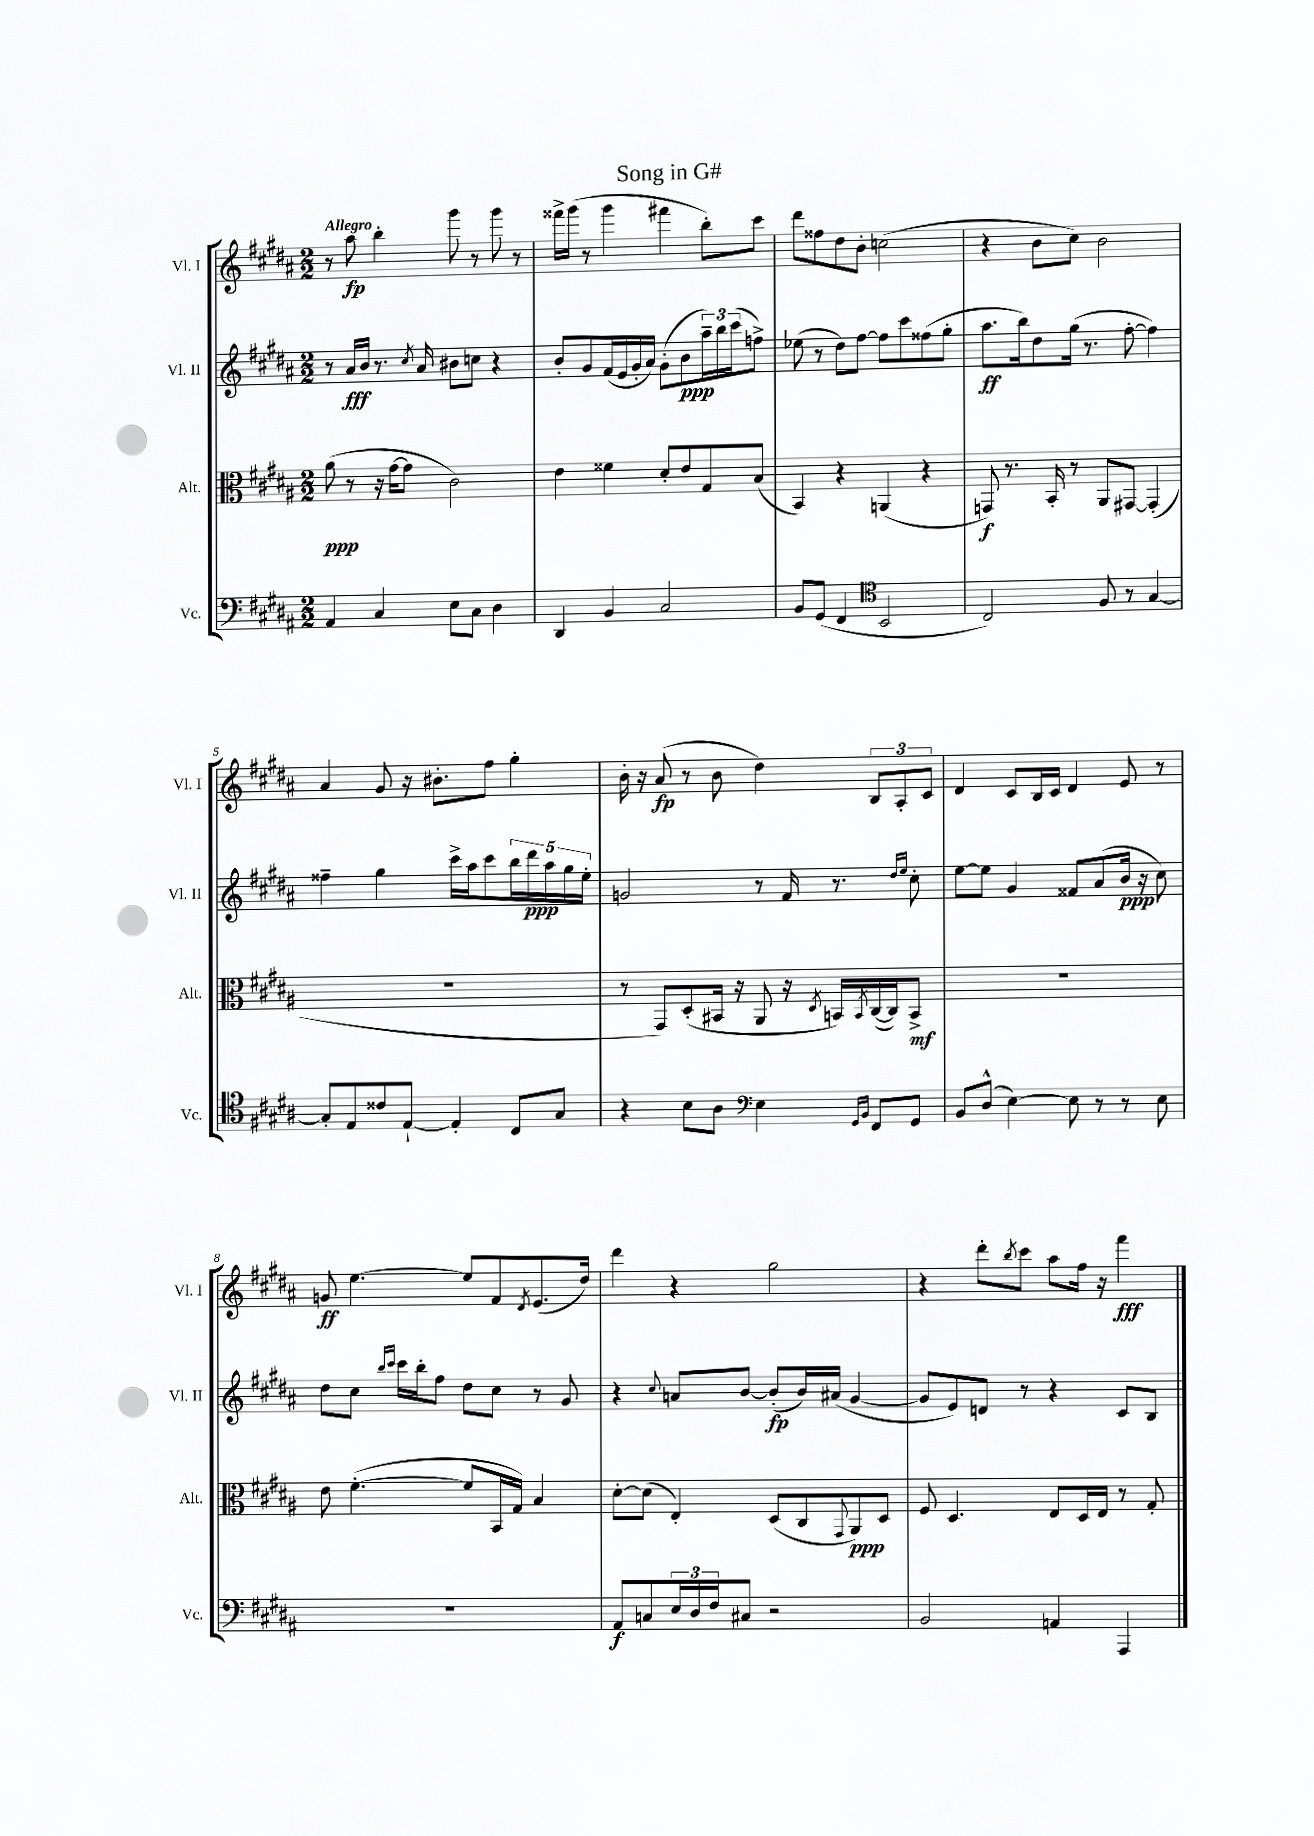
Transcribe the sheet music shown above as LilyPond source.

\header { title = "Song in G#" }
<<
\new StaffGroup <<
\new Staff = "s0" \with { instrumentName = "Vl. I" shortInstrumentName = "Vl. I" } {
    \clef treble \key b \major \numericTimeSignature \time 2/2 \tempo "Allegro"
    r8 ais''8\fp b''4-. gis'''8 r8 gis'''8 r8 |
    fisis'''16-> gis'''16( r8 gis'''4 fis'''4 b''8-.) cis'''8 |
    dis'''8 fisis''8 dis''8 b'8-. c''2( |
    r4 b'8 cis''8) b'2 |
    ais'4 gis'8 r16 bis'8.-. fis''8 gis''4-. |
    b'16-. r16 ais'8\fp( r8 b'8 dis''4) \tuplet 3/2 { b8 ais8-. cis'8 } |
    dis'4 cis'8 b16 cis'16 dis'4 e'8 r8 |
    g'8\ff e''4.~ e''8 fis'8 \acciaccatura { dis'8 } e'8.( dis''16) |
    dis'''4 r4 gis''2 |
    r4 dis'''8-. \acciaccatura { b''8 } cis'''8 ais''8 fis''16 r16 fis'''4\fff \bar "|." |
}
\new Staff = "s1" \with { instrumentName = "Vl. II" shortInstrumentName = "Vl. II" } {
    \clef treble \key b \major \numericTimeSignature \time 2/2
    r8 ais'16\fff b'16 r8. \acciaccatura { cis''8 } ais'16 bis'8 c''8 r4 |
    b'8-. gis'8 fis'16( e'16 gis'16-. ais'16) gis'8-.( b'8\ppp \tuplet 3/2 { ais''16--) b''16 cis'''16( } f''8->) |
    ees''8( r8 dis''8) fis''8~ fis''8 cis'''8 fisis''8( gis''8-. |
    ais''8.\ff b''16) dis''8 gis''16( r8. fis''8~-. fis''4) |
    fisis''4-- gis''4 cis'''16-> ais''16 cis'''8 \tuplet 5/4 { b''16 dis'''16\ppp ais''16 gis''16 e''16-. } |
    g'2 r8 fis'16 r8. \grace { dis''16 e''16 } cis''8-. |
    e''8~ e''8 gis'4 fisis'8 ais'8( b'16\ppp r16 cis''8) |
    dis''8 cis''8 \grace { b''16 cis'''16 } cis'''16 b''16-. fis''8 dis''8 cis''8 r8 gis'8 |
    r4 \appoggiatura { cis''8 } a'8 b'8~ b'8-.\fp( b'16) ais'16( gis'4~ |
    gis'8 e'8) d'8 r8 r4 cis'8 b8 \bar "|." |
}
\new Staff = "s2" \with { instrumentName = "Alt." shortInstrumentName = "Alt." } {
    \clef alto \key b \major \numericTimeSignature \time 2/2
    ais'8\ppp( r8 r16 gis'16~ gis'8 cis'2) |
    e'4 fisis'4 dis'8-. e'8 gis8 b8( |
    b,4) r4 a,4( r4 |
    g,8\f) r8. b,16-. r8 ais,8 gis,8~ gis,4-.( |
    R1 |
    r8 gis,8) dis8-.( bis,16 r16 ais,8 r16 \acciaccatura { dis8 } b,16) \acciaccatura { b,8 } cis16~( cis16) b,8->\mf |
    R1 |
    e'8 fis'4.~-.( fis'8 b,16 gis16) b4 |
    dis'8~-. dis'8( e4-.) dis8( cis8 \appoggiatura { gis,8 } ais,8\ppp) dis8 |
    fis8 dis4. e8 dis16 e16 r8 gis8-. \bar "|." |
}
\new Staff = "s3" \with { instrumentName = "Vc." shortInstrumentName = "Vc." } {
    \clef bass \key b \major \numericTimeSignature \time 2/2
    ais,4 cis4 e8 cis8 dis4 |
    dis,4 b,4 cis2 |
    b,8 gis,8( fis,4 \clef tenor b,2 |
    cis2) fis8 r8 gis4~ |
    gis8-. e8 cisis'8 e8~-! e4-. cis8 gis8 |
    r4 b8 ais8 \clef bass e4 \grace { gis,16 b,16 } fis,8 gis,8 |
    b,8 dis8-^( e4~) e8 r8 r8 e8 |
    R1 |
    ais,8\f c8 \tuplet 3/2 { e16 dis16 fis16 } cis8 r2 |
    b,2 a,4 ais,,4 \bar "|." |
}
>>
>>
